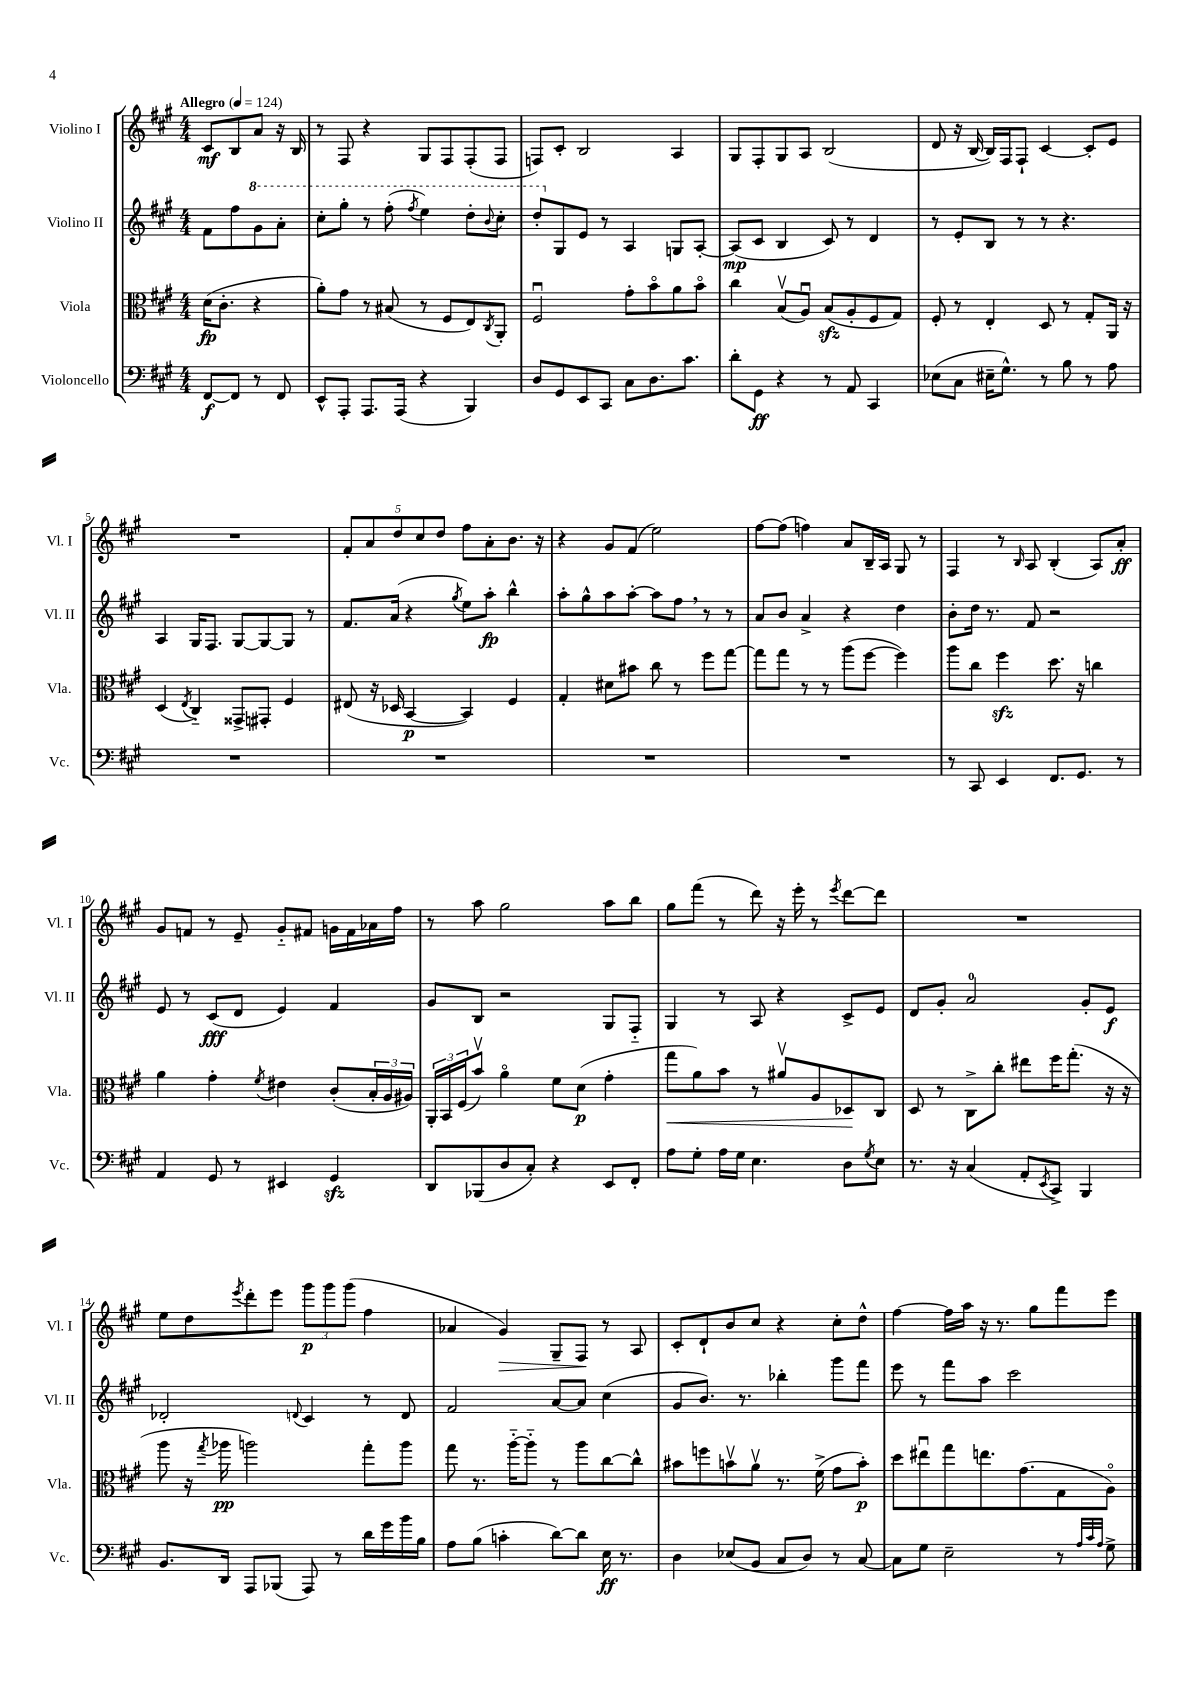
<<
\new StaffGroup <<
\new Staff = "s0" \with { instrumentName = "Violino I" shortInstrumentName = "Vl. I" } {
    \clef treble \key a \major \numericTimeSignature \time 4/4 \partial 2 \tempo "Allegro" 4 = 124
    cis'8\mf b8 a'8 r16 b16 |
    r8 fis8 r4 gis8 fis8 fis8-.( fis8 |
    f8) cis'8-. b2 a4 |
    gis8 fis8-. gis8 a8 b2( |
    d'8 r16 b16~ b16) fis16 fis8-! cis'4~ cis'8-. e'8 |
    R1 |
    \tuplet 5/4 { fis'8-. a'8 d''8 cis''8 d''8 } fis''8 a'8-. b'8. r16 |
    r4 gis'8 fis'8( e''2) |
    fis''8~ fis''8( f''4) a'8 b16-- a16 gis8 r8 |
    fis4 r8 \grace { b16 } a8 b4-.( a8) a'8-.\ff |
    gis'8 f'8 r8 e'8-- gis'8-_ fis'8 g'16 fis'16 aes'16 fis''16 |
    r8 a''8 gis''2 a''8 b''8 |
    gis''8 fis'''8( r8 d'''8) r16 e'''16-. r8 \acciaccatura { e'''8 } d'''8~ d'''8 |
    R1 |
    e''8 d''8 \acciaccatura { e'''8 } d'''8-. e'''8 \tuplet 3/2 { gis'''8\p gis'''8 gis'''8( } fis''4 |
    aes'4 gis'4\>) gis8-- fis8\! r8 a8 |
    cis'8-. d'8-! b'8 cis''8 r4 cis''8-. d''8-^ |
    fis''4~ fis''16 a''16 r16 r8. gis''8 fis'''8 e'''8 \bar "|." |
}
\new Staff = "s1" \with { instrumentName = "Violino II" shortInstrumentName = "Vl. II" } {
    \clef treble \key a \major \numericTimeSignature \time 4/4 \partial 2
    fis'8 fis''8 \ottava #1 gis''8 a''8-. |
    cis'''8-. gis'''8-. r8 fis'''8-.( \acciaccatura { fis'''8 } e'''4) d'''8-. \appoggiatura { b''8 } cis'''8-. |
    d'''8-. \ottava #0 gis8 e'8 r8 a4 g8 a8~-. |
    a8\mp( cis'8 b4 cis'8) r8 d'4 |
    r8 e'8-. b8 r8 r8 r4. |
    a4 gis16 fis8. gis8~ gis8~ gis8 r8 |
    fis'8. a'16( r4 \acciaccatura { gis''8 } e''8) a''8-.\fp b''4-^ |
    a''8-. gis''8-^ a''8 a''8~-. a''8 fis''8 \breathe r8 r8 |
    a'8 b'8 a'4-> r4 d''4 |
    b'8-. d''16 r8. fis'8 r2 |
    e'8 r8 cis'8\fff( d'8 e'4) fis'4 |
    gis'8 b8 r2 gis8 fis8-_ |
    gis4 r8 a8 r4 cis'8-> e'8 |
    d'8 gis'8-. a'2-0 gis'8-. e'8\f |
    des'2-. \appoggiatura { d'8 } cis'4 r8 d'8 |
    fis'2 a'8~ a'8 cis''4( |
    gis'8 b'8.) r8. bes''4-. gis'''8 fis'''8 |
    e'''8 r8 fis'''8 a''8 cis'''2 \bar "|." |
}
\new Staff = "s2" \with { instrumentName = "Viola" shortInstrumentName = "Vla." } {
    \clef alto \key a \major \numericTimeSignature \time 4/4 \partial 2
    d'16\fp( cis'8.-. r4 |
    a'8-.) gis'8 r8 bis8( r8 fis8 e8) \acciaccatura { cis8 } a,8-. |
    fis2\downbow gis'8-. b'8\flageolet a'8 b'8\flageolet |
    cis''4 b8\upbow( a8\downbow) b8\sfz( a8-. fis8 gis8) |
    fis8-. r8 e4-. d8 r8 gis8-. a,16 r16 |
    d4( \acciaccatura { e8 } cis4-_) gisis,8-> gis,8-. fis4 |
    eis8( r16 des16 b,4~\p b,4) fis4 |
    gis4-. dis'8 bis'8 cis''8 r8 fis''8 gis''8~ |
    gis''8 gis''8 r8 r8 a''8( fis''8~ fis''4) |
    a''8 cis''8 fis''4\sfz d''8. r16 c''4 |
    a'4 gis'4-. \acciaccatura { fis'8 } eis'4 cis'8-.( \tuplet 3/2 { b16-. a16 ais16) } |
    \tuplet 3/2 { a,16-. b,16 fis16( } b'8\upbow) a'4\flageolet fis'8 d'8\p( gis'4-. |
    gis''8\< a'8) b'8 r8 ais'8\upbow a8 des8\! cis8 |
    d8 r8 cis8-> cis''8-. eis''8 fis''16 gis''8.-.( r16 r16 |
    a''8 r16 \acciaccatura { gis''8 } aes''16\pp a''2) gis''8-. a''8 |
    gis''8 r8. a''16~-_ a''8-_ r8 a''8 cis''8~ cis''8-^ |
    bis'8 f''8 b'8\upbow a'8\upbow r8. fis'16->( gis'8 b'8-.\p) |
    d''8 eis''8\downbow gis''8 e''8. gis'8.( gis8 a8\flageolet) \bar "|." |
}
\new Staff = "s3" \with { instrumentName = "Violoncello" shortInstrumentName = "Vc." } {
    \clef bass \key a \major \numericTimeSignature \time 4/4 \partial 2
    fis,8~\f fis,8 r8 fis,8 |
    e,8-^ a,,8-. a,,8. a,,16( r4 b,,4) |
    d8 gis,8 e,8 cis,8 cis8 d8. cis'8. |
    d'8-. gis,8\ff r4 r8 a,8 cis,4 |
    ees8( cis8 eis16-- gis8.-^) r8 b8 r8 a8 |
    R1 |
    R1 |
    R1 |
    R1 |
    r8 cis,8 e,4 fis,8. gis,8. r8 |
    a,4 gis,8 r8 eis,4 gis,4\sfz |
    d,8 bes,,8( d8 cis8-.) r4 e,8 fis,8-. |
    a8 gis8-. a16 gis16 e4. d8 \acciaccatura { gis8 } e8 |
    r8. r16 cis4( a,8-. \acciaccatura { e,8 } cis,8->) b,,4 |
    b,8. d,16 a,,8 bes,,8( a,,8) r8 d'16 gis'16 b'16 b16 |
    a8 b8( c'4-. d'8~) d'8 e16\ff r8. |
    d4 ees8( b,8 cis8 d8) r8 cis8~ |
    cis8 gis8 e2-- r8 \grace { a32 cis'32 a32 } gis8-> \bar "|." |
}
>>
>>
